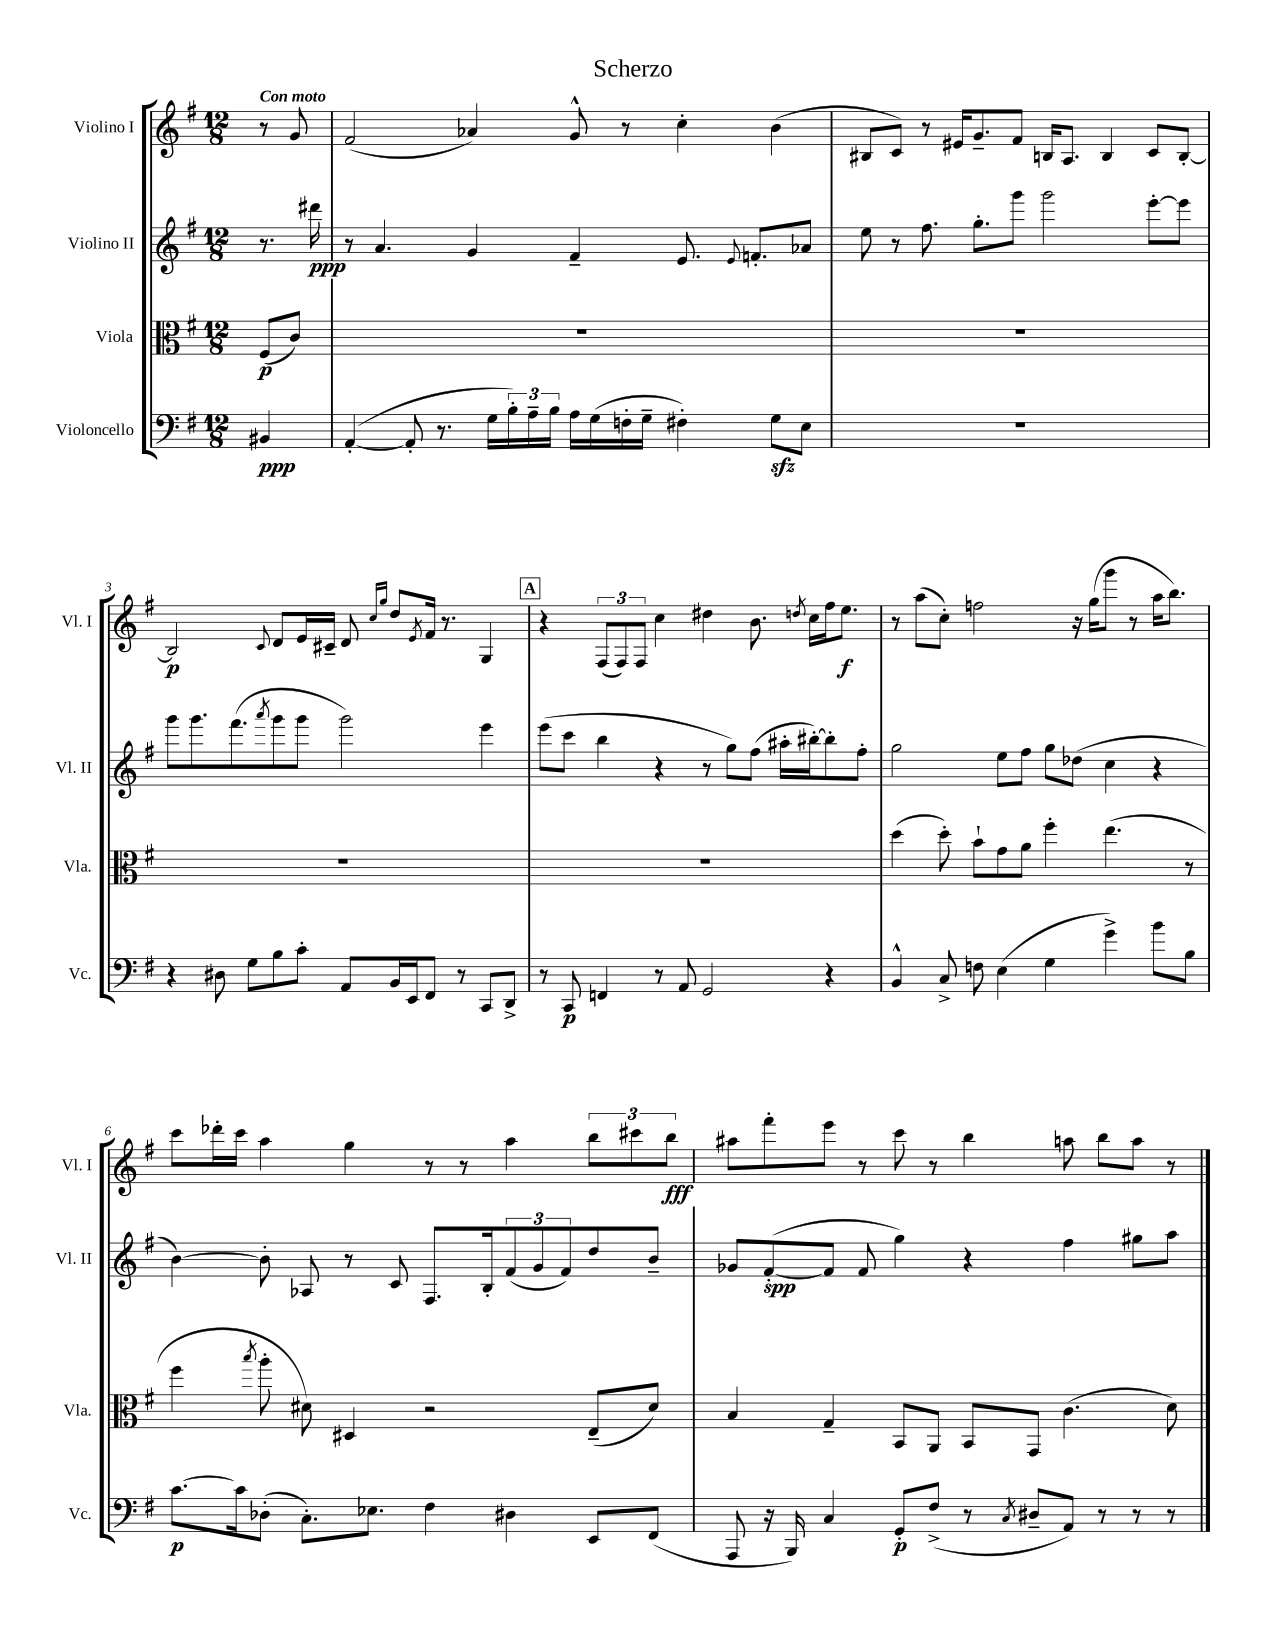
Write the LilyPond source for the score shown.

\header { title = "Scherzo" }
<<
\new StaffGroup <<
\new Staff = "s0" \with { instrumentName = "Violino I" shortInstrumentName = "Vl. I" } {
    \clef treble \key g \major \numericTimeSignature \time 12/8 \partial 4 \tempo "Con moto"
    r8 g'8 |
    fis'2( aes'4) g'8-^ r8 c''4-. b'4( |
    bis8 c'8) r8 eis'16 g'8.-- fis'8 b16 a8. b4 c'8 b8~-. |
    b2\p \appoggiatura { c'8 } d'8 e'16 cis'16-- d'8 \grace { c''16 g''16 } d''8 \acciaccatura { e'8 } fis'16 r8. g4 |
    \mark \markup { \box "A" } r4 \tuplet 3/2 { fis8( fis8) fis8 } c''4 dis''4 b'8. \acciaccatura { d''8 } c''16 fis''16 e''8.\f |
    r8 a''8( c''8-.) f''2 r16 g''16( g'''8 r8 a''16 b''8.) |
    c'''8 des'''16-. c'''16 a''4 g''4 r8 r8 a''4 \tuplet 3/2 { b''8 cis'''8 b''8\fff } |
    ais''8 fis'''8-. e'''8 r8 c'''8 r8 b''4 a''8 b''8 a''8 r8 \bar "|." |
}
\new Staff = "s1" \with { instrumentName = "Violino II" shortInstrumentName = "Vl. II" } {
    \clef treble \key g \major \numericTimeSignature \time 12/8 \partial 4
    r8. dis'''16\ppp |
    r8 a'4. g'4 fis'4-- e'8. \appoggiatura { e'8 } f'8.-. aes'8 |
    e''8 r8 fis''8. g''8.-. g'''8 g'''2 e'''8~-. e'''8 |
    g'''8 g'''8. fis'''8.( \acciaccatura { a'''8 } g'''8 g'''8 g'''2) e'''4 |
    \mark \markup { \box "A" } e'''8( c'''8 b''4 r4 r8 g''8) fis''8( ais''16-. bis''16~-.) bis''8-. fis''8-. |
    g''2 e''8 fis''8 g''8 des''8( c''4 r4 |
    b'4~) b'8-. aes8 r8 c'8 fis8. b16-. \tuplet 3/2 { fis'8( g'8 fis'8) } d''8 b'8-- |
    ges'8 fis'8~-.\spp( fis'8 fis'8 g''4) r4 fis''4 gis''8 a''8 \bar "|." |
}
\new Staff = "s2" \with { instrumentName = "Viola" shortInstrumentName = "Vla." } {
    \clef alto \key g \major \numericTimeSignature \time 12/8 \partial 4
    fis8\p( c'8) |
    R1. |
    R1. |
    R1. |
    \mark \markup { \box "A" } R1. |
    d''4( d''8-.) b'8-! g'8 a'8 fis''4-. e''4.( r8 |
    fis''4 \acciaccatura { b''8 } a''8-. dis'8) dis4 r2 e8--( dis'8) |
    b4 g4-- b,8 a,8 b,8 g,8 c'4.( d'8) \bar "|." |
}
\new Staff = "s3" \with { instrumentName = "Violoncello" shortInstrumentName = "Vc." } {
    \clef bass \key g \major \numericTimeSignature \time 12/8 \partial 4
    bis,4\ppp |
    a,4~-.( a,8-. r8. g16 \tuplet 3/2 { b16-.) a16-- b16 } a16 g16( f16-. g16-- fis4-.) g8\sfz e8 |
    R1. |
    r4 dis8 g8 b8 c'8-. a,8 b,16 e,16 fis,8 r8 c,8 d,8-> |
    \mark \markup { \box "A" } r8 c,8\p f,4 r8 a,8 g,2 r4 |
    b,4-^ c8-> f8 e4( g4 g'4->) b'8 b8 |
    c'8.~\p c'16 des8-.( c8.-.) ees8. fis4 dis4 e,8 fis,8( |
    a,,8 r16 b,,16) c4 g,8-.\p fis8->( r8 \acciaccatura { c8 } dis8-- a,8) r8 r8 r8 \bar "|." |
}
>>
>>
